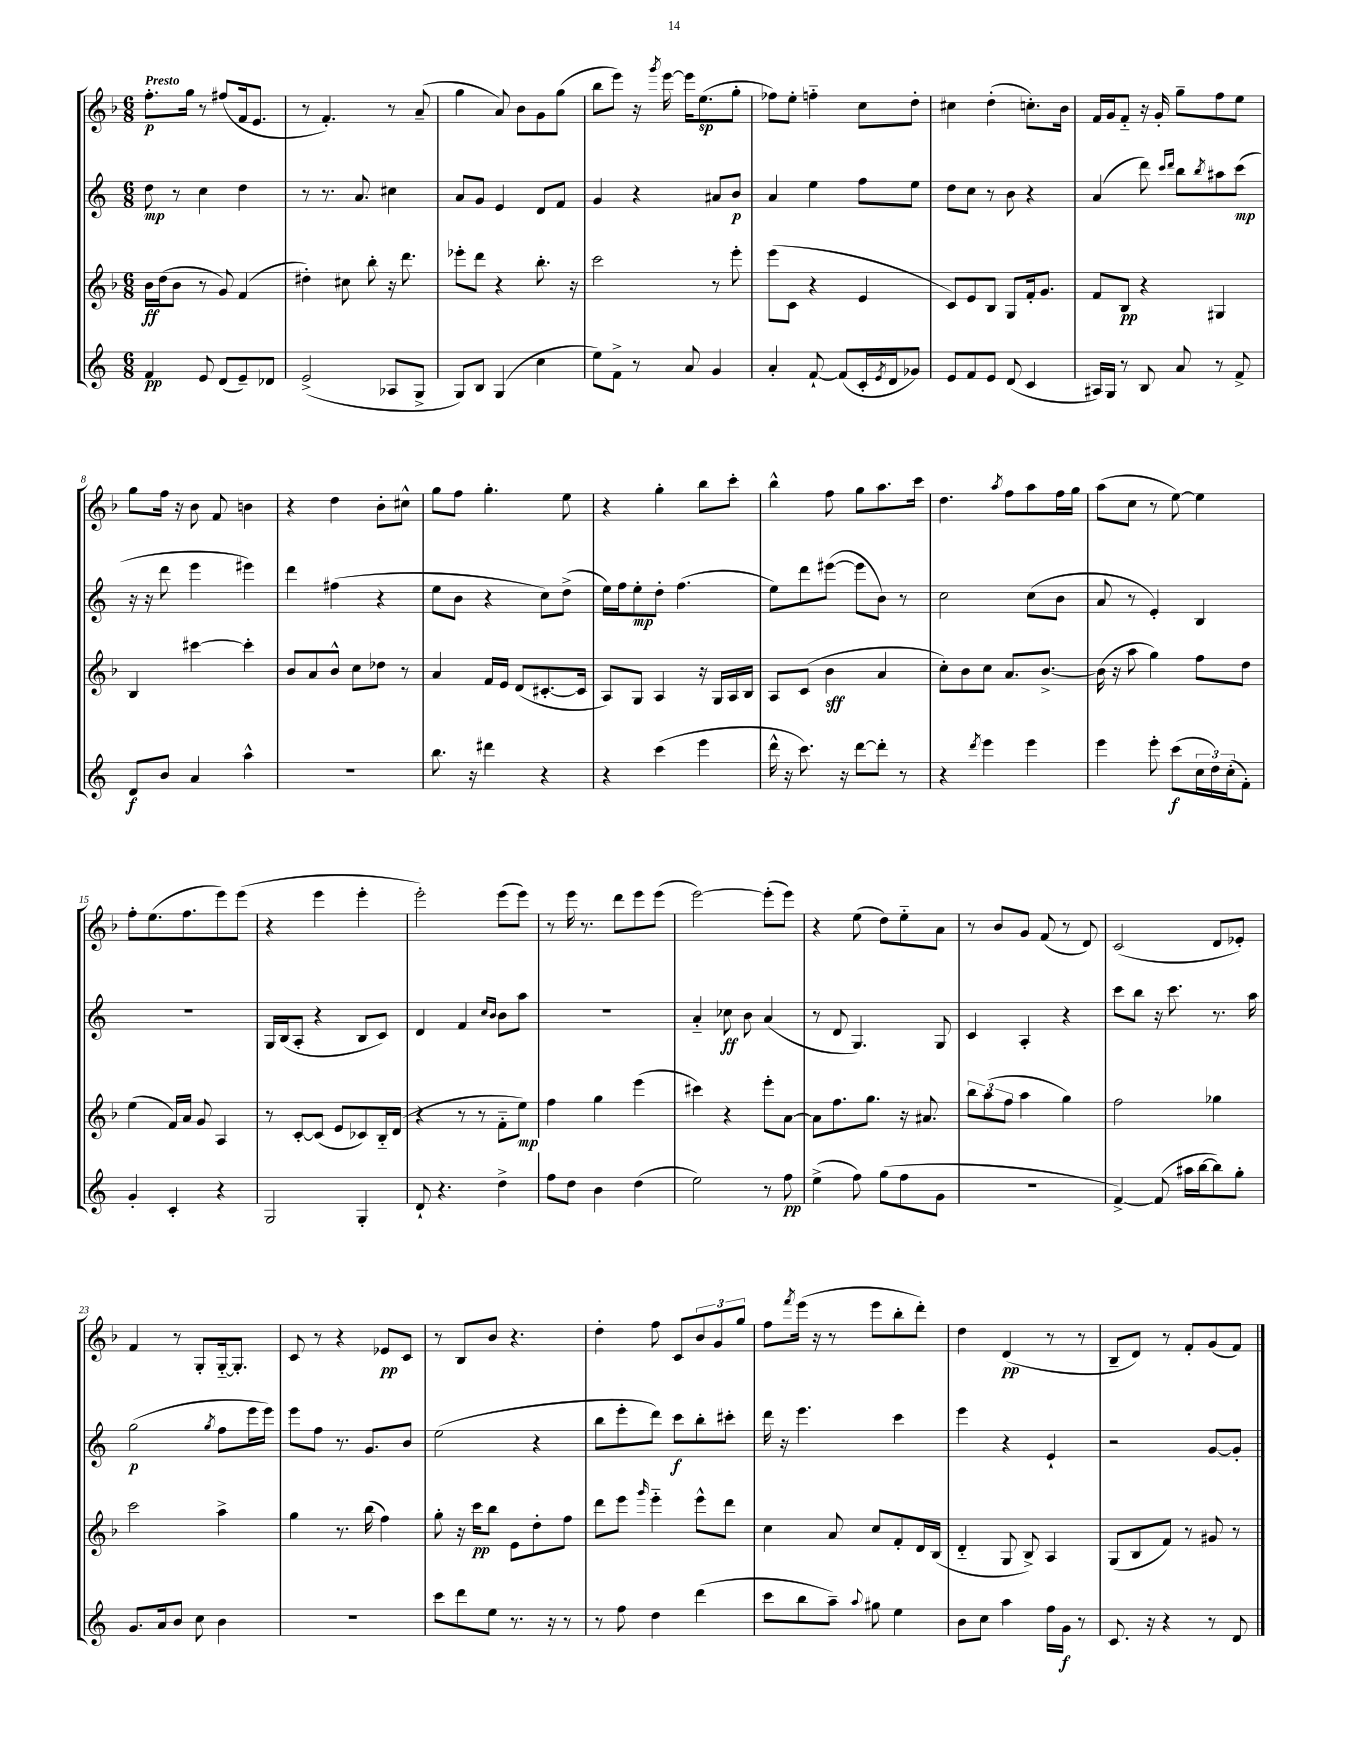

**kern	**dynam	**kern	**dynam	**kern	**dynam	**kern	**dynam
*part4	*part4	*part3	*part3	*part2	*part2	*part1	*part1
*staff4	*staff4	*staff3	*staff3	*staff2	*staff2	*staff1	*staff1
*clefG2	*	*clefG2	*	*clefG2	*	*clefG2	*
*k[]	*	*k[b-]	*	*k[]	*	*k[b-]	*
*M6/8	*	*M6/8	*	*M6/8	*	*M6/8	*
=1	=1	=1	=1	=1	=1	=1	=1
!	!	!	!	!	!	!LO:TX:a:B:t=Presto	!
4f/	pp	16b-\LL	ff	8dd\	mp	8.ff'\L	p
.	.	(16dd\J	.	.	.	.	.
.	.	8b-\J	.	8r	.	.	.
.	.	.	.	.	.	16gg\Jk	.
8e/	.	8r	.	4cc\	.	8r	.
(8d/L	.	8g/)	.	.	.	(8ff#X/L	.
8e~/)	.	(4f/	.	4dd\	.	16f/k	.
.	.	.	.	.	.	8.e/J	.
8d-X/J	.	.	.	.	.	.	.
=2	=2	=2	=2	=2	=2	=2	=2
(2e^/	.	4dd#X'\)	.	8r	.	8r	.
.	.	.	.	8.r	.	4.f'/)	.
.	.	8cc#X\	.	.	.	.	.
.	.	.	.	8.a/	.	.	.
.	.	8bb-'\	.	.	.	.	.
8A-X/L	.	16r	.	4cc#X\	.	8r	.
.	.	8.ddd\	.	.	.	.	.
8G^/J	.	.	.	.	.	(8a~/	.
=3	=3	=3	=3	=3	=3	=3	=3
8G/L)	.	8eee-X'\L	.	8a/L	.	4gg\	.
8B/J	.	8ddd\J	.	8g/J	.	.	.
(4G/	.	4r	.	4e/	.	8a/)	.
.	.	.	.	.	.	8b-\L	.
4cc\	.	8.bb-'\	.	8d/L	.	8g\	.
.	.	.	.	8f/J	.	(8gg\J	.
.	.	16r	.	.	.	.	.
=4	=4	=4	=4	=4	=4	=4	=4
8ee\L)	.	2ccc\	.	4g/	.	8bb-\L	.
8f^\J	.	.	.	.	.	8eee\J)	.
8r	.	.	.	4r	.	16r	.
.	.	.	.	.	.	8qggg/	.
.	.	.	.	.	.	[16eee\	.
8a/	.	.	.	.	.	16eee\KL]	.
.	.	.	.	.	.	(8.ee\	sp
4g/	.	8r	.	8a#X/L	.	.	.
.	.	8eee'\	.	8b/J	p	8gg'\J	.
=5	=5	=5	=5	=5	=5	=5	=5
4a'/	.	(8eee\L	.	4a/	.	8ff-X\L)	.
.	.	8c\J	.	.	.	8ee'\J	.
[8f`/	.	4r	.	4ee\	.	4ffn\	.
(8f/L]	.	.	.	.	.	.	.
16c'/L	.	4e/	.	8ff\L	.	8cc\L	.
8qe/	.	.	.	.	.	.	.
16d/J	.	.	.	.	.	.	.
8g-X/J)	.	.	.	8ee\J	.	8dd'\J	.
=6	=6	=6	=6	=6	=6	=6	=6
8e/L	.	8c/L)	.	8dd\L	.	4cc#X\	.
8f/	.	8e/	.	8cc\J	.	.	.
8e/J	.	8B-/J	.	8r	.	(4dd'\	.
(8d/	.	8G/L	.	8b\	.	.	.
4c/	.	16f'/k	.	4r	.	8.ccn'\L)	.
.	.	8.g/J	.	.	.	.	.
.	.	.	.	.	.	16b-\Jk	.
=7	=7	=7	=7	=7	=7	=7	=7
16A#X/LL)	.	8f/L	.	(4a/	.	16f/LL	.
16G/JJ	.	.	.	.	.	16g/J	.
8r	.	8B-/J	pp	.	.	8f/J	.
8B/	.	4r	.	8ddd\)	.	16r	.
.	.	.	.	.	.	16g'/	.
.	.	.	.	16qqccc/LL	.	.	.
.	.	.	.	16qqddd/JJ	.	.	.
8a/	.	.	.	8bb\L	.	8gg~\L	.
.	.	.	.	8qbb/	.	.	.
8r	.	4G#X/	.	8aa#X\	.	8ff\	.
8f^/	.	.	.	(8ccc\J	mp	8ee\J	.
!!LO:LB:g=z
=8	=8	=8	=8	=8	=8	=8	=8
8d/L	f	4B-/	.	16r	.	8gg\L	.
.	.	.	.	16r	.	.	.
8b/J	.	.	.	8ddd\	.	16ff\Jk	.
.	.	.	.	.	.	16r	.
4a/	.	[4ccc#X\	.	4eee\	.	8b-\	.
.	.	.	.	.	.	8f/	.
4aa^^\	.	4ccc#'\]	.	4eee#X\)	.	4bn\	.
=9	=9	=9	=9	=9	=9	=9	=9
2.r	.	8b-/L	.	4ddd\	.	4r	.
.	.	8a/	.	.	.	.	.
.	.	8b-^^/J	.	(4ff#X\	.	4dd\	.
.	.	8cc\L	.	.	.	.	.
.	.	8dd-X\J	.	4r	.	8b-'\L	.
.	.	8r	.	.	.	8cc#X^^\J	.
=10	=10	=10	=10	=10	=10	=10	=10
8.bb\	.	4a/	.	8ee\L	.	8gg\L	.
.	.	.	.	8b\J	.	8ff\J	.
16r	.	.	.	.	.	.	.
4ddd#X\	.	16f/LL	.	4r	.	4.gg'\	.
.	.	16e/JJ	.	.	.	.	.
.	.	(8d/L	.	.	.	.	.
4r	.	[8.c#X'/	.	8cc\L)	.	.	.
.	.	.	.	(8dd^\J	.	8ee\	.
.	.	16c#/Jk]	.	.	.	.	.
=11	=11	=11	=11	=11	=11	=11	=11
4r	.	8A/L)	.	16ee\LL)	.	4r	.
.	.	.	.	16ff\J	.	.	.
.	.	8G/J	.	8ee'\	mp	.	.
(4ccc\	.	4A/	.	8dd'\J	.	4gg'\	.
.	.	.	.	(4.ff\	.	.	.
4eee\	.	16r	.	.	.	8bb-\L	.
.	.	16G/LL	.	.	.	.	.
.	.	16A/	.	.	.	8ccc'\J	.
.	.	16B-/JJ	.	.	.	.	.
=12	=12	=12	=12	=12	=12	=12	=12
16ddd^^\	.	8A/L	.	8ee\L)	.	4bb-^^\	.
16r	.	.	.	.	.	.	.
8.ccc\)	.	(8c/J	.	8ddd\	.	.	.
.	.	4b-\	sff	([8eee#X\J	.	8ff\	.
16r	.	.	.	.	.	.	.
[8ddd\L	.	.	.	8eee#\L]	.	8gg\L	.
8ddd'\J]	.	4a/	.	8b\J)	.	8.aa\	.
8r	.	.	.	8r	.	.	.
.	.	.	.	.	.	16ccc\Jk	.
=13	=13	=13	=13	=13	=13	=13	=13
4r	.	8cc'\L)	.	2cc\	.	4.dd\	.
.	.	8b-\	.	.	.	.	.
8qddd/	.	.	.	.	.	.	.
4eee\	.	8cc\J	.	.	.	.	.
.	.	.	.	.	.	8qaa/	.
.	.	8.a/L	.	.	.	8ff\L	.
4eee\	.	.	.	(8cc\L	.	8aa\	.
.	.	[8.b-^/J	.	.	.	.	.
.	.	.	.	8b\J	.	16ff\L	.
.	.	.	.	.	.	16gg\JJ	.
=14	=14	=14	=14	=14	=14	=14	=14
4eee\	.	(16b-\]	.	8a/	.	(8aa\L	.
.	.	16r	.	.	.	.	.
.	.	8aa\	.	8r	.	8cc\J	.
8eee'\	.	4gg\)	.	4e'/)	.	8r	.
(8ccc\L	f	.	.	.	.	[8ee\)	.
24cc\L	.	8ff\L	.	4B/	.	4ee\]	.
24dd\)	.	.	.	.	.	.	.
(24cc'\J	.	.	.	.	.	.	.
8f'\J)	.	8dd\J	.	.	.	.	.
!!LO:LB:g=z
=15	=15	=15	=15	=15	=15	=15	=15
4g'/	.	(4ee\	.	2.r	.	8ff'\L	.
.	.	.	.	.	.	(8.ee\	.
4c'/	.	16f/LL)	.	.	.	.	.
.	.	16a/JJ	.	.	.	8.ff\	.
.	.	8g/	.	.	.	.	.
4r	.	4A/	.	.	.	8eee\)	.
.	.	.	.	.	.	(8eee\J	.
=16	=16	=16	=16	=16	=16	=16	=16
2G/	.	8r	.	16G/LL	.	4r	.
.	.	.	.	(16B/J	.	.	.
.	.	[8c'/L	.	8A'/J	.	.	.
.	.	(8c/J]	.	4r	.	4eee\	.
.	.	8e/L	.	.	.	.	.
4G'/	.	8c-X/)	.	8B/L	.	4eee'\	.
.	.	16B-/L	.	8c/J)	.	.	.
.	.	(16d/JJ	.	.	.	.	.
=17	=17	=17	=17	=17	=17	=17	=17
8d`/	.	4r	.	4d/	.	2eee'\)	.
4.r	.	.	.	.	.	.	.
.	.	8r	.	4f/	.	.	.
.	.	8r	.	.	.	.	.
.	.	.	.	16qqcc/LL	.	.	.
.	.	.	.	16qqb/JJ	.	.	.
4dd^\	.	8f\L	.	8b\L	.	(8eee\L	.
.	.	8ee\J)	mp	8aa\J	.	8eee\J)	.
=18	=18	=18	=18	=18	=18	=18	=18
8ff\L	.	4ff\	.	2.r	.	8r	.
8dd\J	.	.	.	.	.	16eee\	.
.	.	.	.	.	.	8.r	.
4b\	.	4gg\	.	.	.	.	.
.	.	.	.	.	.	8ddd\L	.
(4dd\	.	(4eee\	.	.	.	8eee\	.
.	.	.	.	.	.	(8eee\J	.
=19	=19	=19	=19	=19	=19	=19	=19
2ee\)	.	4ccc#X\)	.	4a/	.	[2eee\)	.
.	.	4r	.	8cc-X\	ff	.	.
.	.	.	.	8b\	.	.	.
8r	.	8eee'\L	.	(4a/	.	(8eee'\L]	.
8ff\	pp	[8a\J	.	.	.	8eee\J)	.
=20	=20	=20	=20	=20	=20	=20	=20
(4ee^\	.	8a\L]	.	8r	.	4r	.
.	.	8.ff\	.	8d/	.	.	.
8ff\)	.	.	.	4.G/)	.	(8ee\	.
.	.	8.gg\J	.	.	.	.	.
(8gg\L	.	.	.	.	.	8dd\L)	.
8ff\	.	16r	.	.	.	8ee\	.
.	.	8.a#X/	.	.	.	.	.
8g\J	.	.	.	8G/	.	8a\J	.
=21	=21	=21	=21	=21	=21	=21	=21
2.r	.	12bb-\L	.	4c/	.	8r	.
.	.	(12aa\	.	.	.	.	.
.	.	.	.	.	.	8b-/L	.
.	.	12ff\J	.	.	.	.	.
.	.	4aa\	.	4A'/	.	8g/J	.
.	.	.	.	.	.	(8f/	.
.	.	4gg\)	.	4r	.	8r	.
.	.	.	.	.	.	8d/)	.
=22	=22	=22	=22	=22	=22	=22	=22
[4f^/)	.	2ff\	.	8ccc\L	.	(2c/	.
.	.	.	.	8bb\J	.	.	.
(8f/]	.	.	.	16r	.	.	.
.	.	.	.	8.ccc\	.	.	.
16aa#X\LL	.	.	.	.	.	.	.
[16bb\J	.	.	.	.	.	.	.
8bb\])	.	4gg-X\	.	8.r	.	8d/L	.
8gg'\J	.	.	.	.	.	8e-X'/J)	.
.	.	.	.	16aa\	.	.	.
!!LO:LB:g=z
=23	=23	=23	=23	=23	=23	=23	=23
8.g/L	.	2ccc\	.	(2gg\	p	4f/	.
16a/k	.	.	.	.	.	.	.
8b/J	.	.	.	.	.	8r	.
8cc\	.	.	.	.	.	8G'/L	.
.	.	.	.	8qgg/	.	.	.
4b\	.	4aa^\	.	8ff\L	.	[16G/k	.
.	.	.	.	.	.	8.G'/J]	.
.	.	.	.	16eee\L	.	.	.
.	.	.	.	16eee\JJ)	.	.	.
=24	=24	=24	=24	=24	=24	=24	=24
2.r	.	4gg\	.	8eee\L	.	8c/	.
.	.	.	.	8ff\J	.	8r	.
.	.	8.r	.	8.r	.	4r	.
.	.	(16bb-\	.	8.g/L	.	.	.
.	.	4ff\)	.	.	.	8e-X/L	pp
.	.	.	.	8b/J	.	8c/J	.
=25	=25	=25	=25	=25	=25	=25	=25
8ccc\L	.	8gg'\	.	(2ee\	.	8r	.
8ddd\	.	16r	.	.	.	8B-/L	.
.	.	16ccc\KL	pp	.	.	.	.
8ee\J	.	8bb-\J	.	.	.	8b-/J	.
8.r	.	8e\L	.	.	.	4.r	.
.	.	8dd'\	.	4r	.	.	.
16r	.	.	.	.	.	.	.
8r	.	8ff\J	.	.	.	.	.
=26	=26	=26	=26	=26	=26	=26	=26
8r	.	8ddd\L	.	8bb\L	.	4dd'\	.
8ff\	.	8eee\J	.	8eee'\	.	.	.
.	.	16qqggg/	.	.	.	.	.
4dd\	.	4eee\	.	8ddd\J)	.	8ff\	.
.	.	.	.	8ccc\L	f	8c/L	.
(4ddd\	.	8eee^^\L	.	8bb'\	.	12b-/	.
.	.	.	.	.	.	12g/	.
.	.	8ddd\J	.	8ccc#X'\J	.	.	.
.	.	.	.	.	.	12gg/J	.
=27	=27	=27	=27	=27	=27	=27	=27
8ccc\L	.	4cc\	.	16ddd\	.	8ff\L	.
.	.	.	.	16r	.	.	.
.	.	.	.	.	.	8qfff/	.
8bb\	.	.	.	4.eee\	.	(16eee\Jk	.
.	.	.	.	.	.	16r	.
8aa~\J)	.	8a/	.	.	.	8r	.
8qqaa/	.	.	.	.	.	.	.
8gg#X\	.	8cc/L	.	.	.	8eee\L	.
4ee\	.	8f'/	.	4ccc\	.	8bb-'\	.
.	.	16d/L	.	.	.	8ddd'\J)	.
.	.	(16B-/JJ	.	.	.	.	.
=28	=28	=28	=28	=28	=28	=28	=28
8b\L	.	4d/	.	4eee\	.	4dd\	.
8cc\J	.	.	.	.	.	.	.
4aa\	.	8G/	.	4r	.	(4d/	pp
.	.	8B-^/)	.	.	.	.	.
16ff\LL	.	4A/	.	4e`/	.	8r	.
16g\JJ	f	.	.	.	.	.	.
8r	.	.	.	.	.	8r	.
=29	=29	=29	=29	=29	=29	=29	=29
8.c/	.	(8G/L	.	2r	.	8B-~/L	.
.	.	8B-/	.	.	.	8d/J)	.
16r	.	.	.	.	.	.	.
4r	.	8f/J)	.	.	.	8r	.
.	.	8r	.	.	.	8f'/L	.
8r	.	8g#X/	.	[8g/L	.	(8g/	.
8d/	.	8r	.	8g'/J]	.	8f/J)	.
==	==	==	==	==	==	==	==
*-	*-	*-	*-	*-	*-	*-	*-
